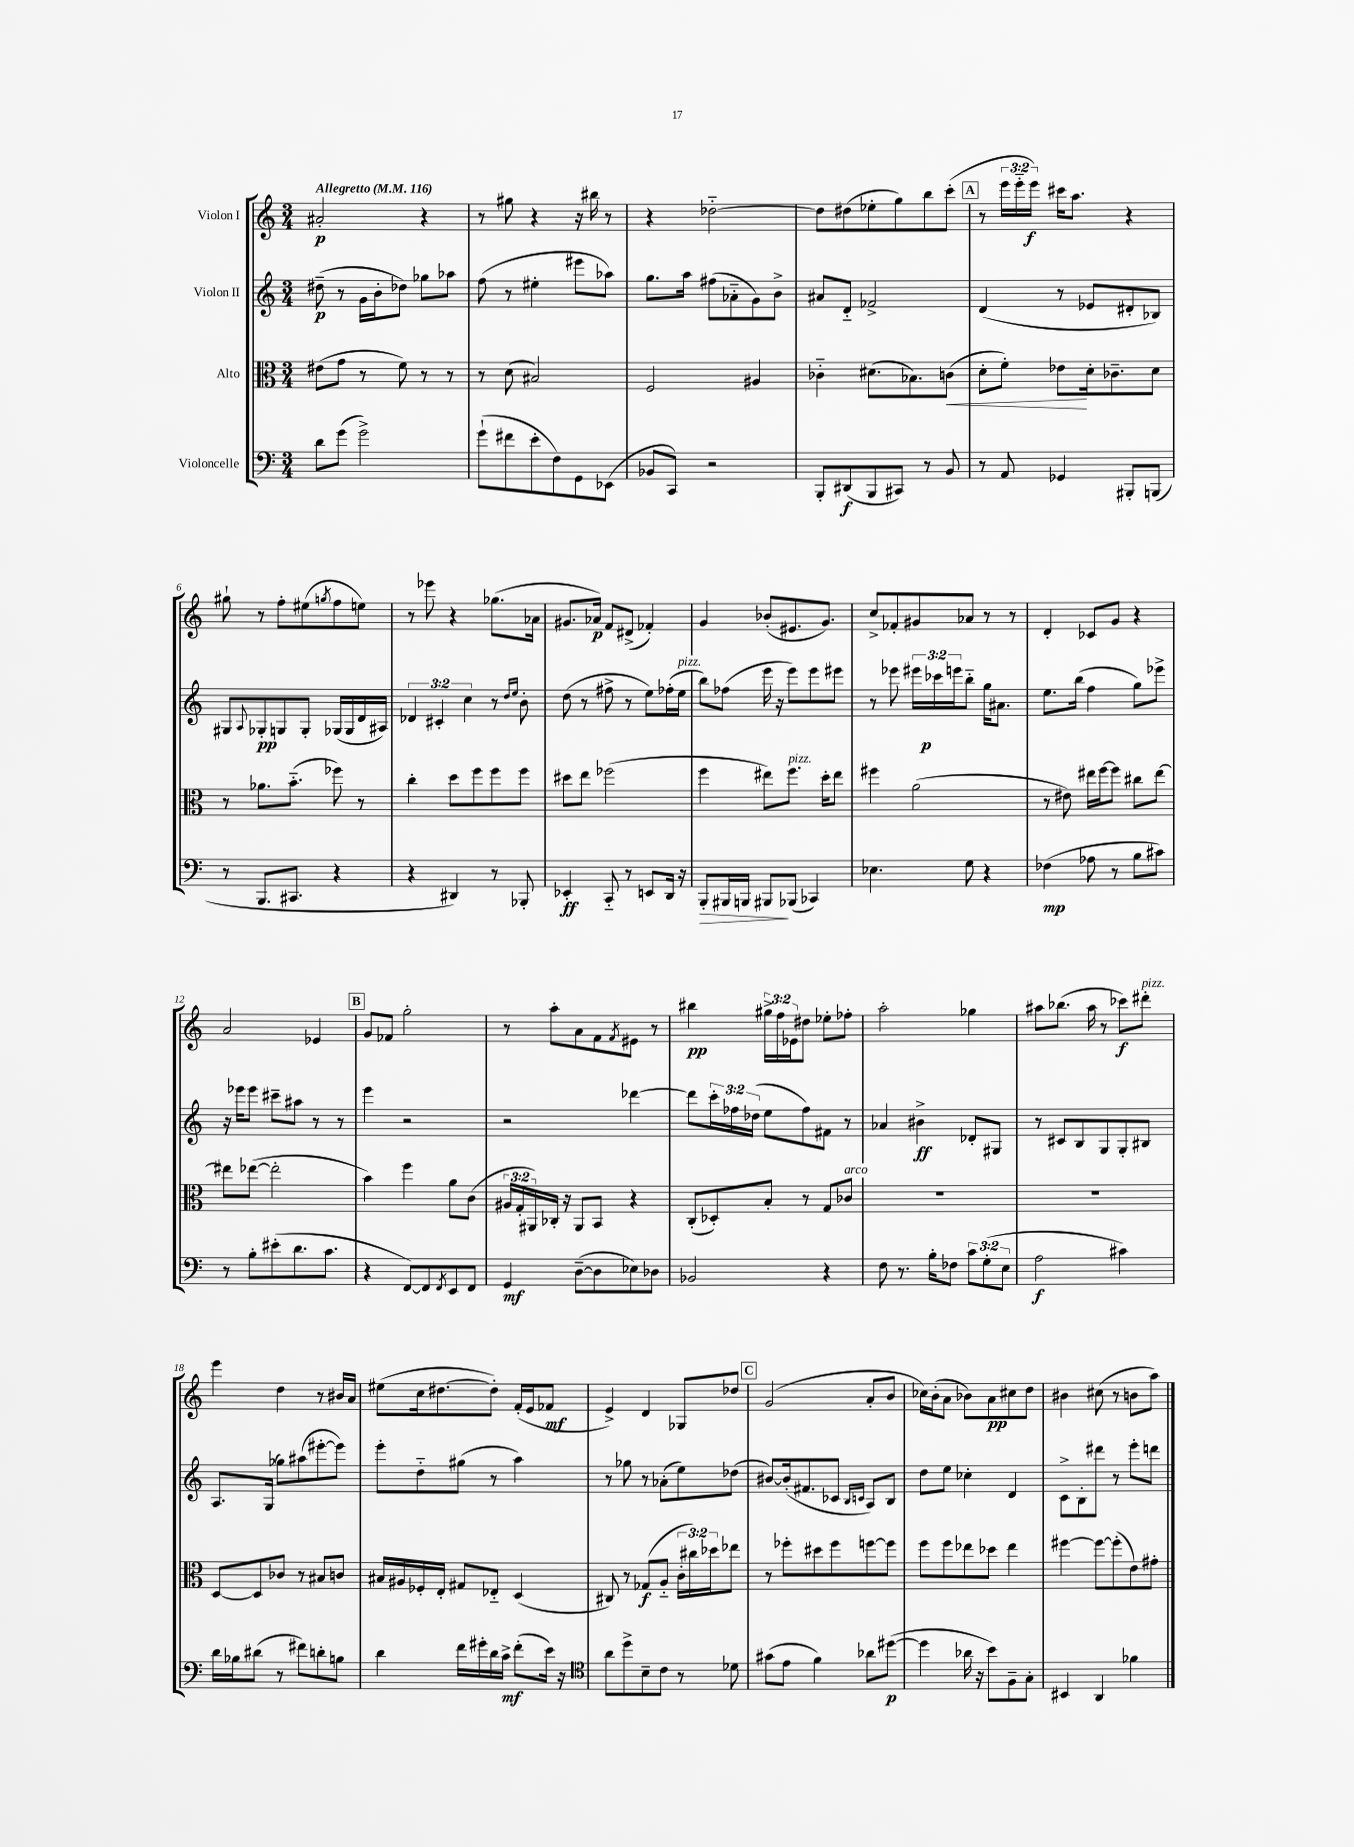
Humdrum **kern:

**kern	**kern	**kern	**kern
*staff4	*staff3	*staff2	*staff1
*clefF4	*clefC3	*clefG2	*clefG2
*k[]	*k[]	*k[]	*k[]
*M3/4	*M3/4	*M3/4	*M3/4
*MM116	*MM116	*MM116	*MM116
8d\L	(8e#\L	(8dd#~\	2a#'/
(8g\J	8g\J	8r	.
2g^\)	8r	16g\LL	.
.	.	16b'\J	.
.	8f\)	8dd-\J)	.
.	8r	8gg-\L	4r
.	8r	8aa-\J	.
=	=	=	=
(8g`\L	8r	(8ff\	8r
8f#\	(8d\	8r	8gg#\
8e'\	2B#/)	4ee#'\	4r
8F\)	.	.	.
8GG\	.	8eee#\L	16r
.	.	.	16bb#\
(8EE-\J	.	8aa-\J)	8r
=	=	=	=
8BB-/L	2F/	8.gg\L	4r
8CC/J)	.	.	.
.	.	16aa\Jk	.
2r	.	(8ff#\L	[2dd-'~\
.	.	8a-'~\	.
.	4A#/	8g\)	.
.	.	8b^\J	.
=	=	=	=
8BBB'/L	4c-'~\	8a#/L	8dd-\]L
(8DD#/	.	8d'~/J	(8dd#\
8BBB/	(8.d#\L	2f-^/	8ee-'\
8CC#/J)	.	.	8gg\)
.	8.B-\)	.	.
8r	.	.	8bb\
8BB/	(8c\J	.	(8ccc'\J
=	=	=	=
8r	8d'\L	(4d/	8r
8AA/	8f'\J)	.	24eee\LL
.	.	.	24eee'~\
.	.	.	24eee\JJ)
4GG-/	8e-\L	8r	16ccc#\LK
.	.	.	8.aa\J
.	16d'\k	8e-/L	.
.	8.c-~\	.	.
8BBB#'/L	.	8d#'/	4r
(8BBB/J	8d\J	8B-/J)	.
=	=	=	=
8r	8r	8G#/L	8gg#`\
.	.	8qqA/	.
8.BBB/L	8.a-\L	8G-'/	8r
.	.	8G/	8ff'\L
8.CC#/J	(8.b'~\J	.	.
.	.	8G'/J	(8ee#\
.	.	.	8qgg/
4r	8ff-\)	(16G-/LL	8ff\
.	.	16G-/	.
.	8r	16d/	8ee\J)
.	.	16A#/JJ)	.
=	=	=	=
4r	4cc'\	6d-/	8r
.	.	.	8eee-\
.	.	6c#'/	.
4DD#/)	8dd\L	.	4r
.	.	6cc\	.
.	8ff\	.	.
8r	8ff\	8r	(8.gg-\L
.	.	16qqdd/LL	.
.	.	16qqee/JJ	.
8BBB-'/	8ff\J	8b'\	.
.	.	.	16a-\Jk
=	=	=	=
4EE-'/	8dd#\L	(8dd\	8.g#/L
.	8ee\J	8r	.
.	.	.	16a-/Jk)
8CC'~/	(2ff-\	8ff#^\	8f/L
8r	.	8r	(8d#^/J
8EE/L	.	8ee\L)	4f-'/)
16DD/Jk	.	(16ff-'\L	.
16r	.	16ee\JJ	.
=	=	=	=
8BBB'/L	4ff\	8bb\L)	4g/
16BBB#/L	.	(8ff-\J	.
16BBB/JJ	.	.	.
8BBB#/L	8ee#\L)	16eee\	(8b-'/L
.	.	16r	.
(8BBB-/J	8.ff\J	8eee\L)	8.e#/
4CC-/)	.	8eee\	.
.	16dd'\LK	.	8.g/J)
.	8ee#\J	8eee#\J	.
=	=	=	=
4.E-\	4ff#\	8r	8cc^/L
.	.	8eee-\	8f-'/
.	(2a\	24eee#\LL	8g#/
.	.	24ccc-\	.
.	.	24eee\J	.
8G\	.	8bb'~\J	8a-/J
4r	.	16gg\LK	8r
.	.	8.a#\J	.
.	.	.	8r
=	=	=	=
(4F-\	8r	8.ee\L	4d'/
.	8e#\)	.	.
.	.	(16bb\Jk	.
8A-\	16ee#\LL	4ff\	8c-/L
.	[16ff\J	.	.
8r	8ff\]J	.	8g/J
8B\L	8cc#\L	8gg\L)	4r
8c#\J)	[8ee#\J	8eee-^\J	.
=	=	=	=
8r	8ee#\]L	16r	2a/
.	.	16eee-\LK	.
8B'\L	([8ee-\J	8eee-\J	.
(8e#'\	2ee-'\]	8ccc#~\L	.
8.d\	.	8aa#\J	.
.	.	8r	4e-/
8.c\J	.	.	.
.	.	8r	.
=	=	=	=
4r	4b\)	4eee\	8g/L
.	.	.	8f-/J
[8FF/L)	4ff\	2r	2gg'\
8FF/]	.	.	.
8qFF/	.	.	.
8EE/	8a\L	.	.
8FF/J	(8c\J	.	.
=	=	=	=
4GG/	24A#/LL	2r	8r
.	24G'/	.	.
.	24AA#/)	.	.
.	16C-'/JJ	.	8aa'\L
.	16r	.	.
([8D~\L	8AA#/L	.	8a\
8D\]	8BB/J	.	8f\
.	.	.	8qf/
8E-\)	4r	[4ddd-\	8e#\J
8D-\J	.	.	8r
=	=	=	=
2BB-/	(8C'/L	8ddd-\]L	4bb#\
.	8D-'/)	24ccc'\L	.
.	.	24ff-\	.
.	.	(24dd-\JJ	.
.	8B'/J	8ee\L	24gg#^\LL
.	.	.	24ff\
.	.	.	24e-\J
.	8r	8ff-\)	8dd#\J
4r	8G/L	8f#\J	8ee-'\L
.	8c-/J	8r	8ff-'\J
=	=	=	=
8F\	2.r	4a-/	2aa'\
8.r	.	.	.
.	.	4b#^\	.
16B'\LK	.	.	.
8F-\J	.	.	.
12c\L	.	8d-'/L	4gg-\
(12G'\	.	.	.
.	.	8G#/J	.
12E\J	.	.	.
=	=	=	=
2A\	2.r	8r	8aa#\L
.	.	8c#/L	(8.bb-\J
.	.	8B/	.
.	.	.	16aa#\
.	.	8G/	8r
4c#\)	.	8G'/	8ccc-\L)
.	.	8B#/J	8ddd#'\J
=	=	=	=
16d\LL	[8D/L	8.A/L	4eee\
16B-\J	.	.	.
(8d#\J	8D/]	.	.
.	.	(16G/Jk	.
8r	8c-/J	8gg-\L)	4dd\
8f#\L)	8r	(8aa#\	.
8d'\	8B#/L	[8eee#'\	8r
8B\J	8c/J	8eee#\]J)	16b#/LL
.	.	.	16a/JJ
=	=	=	=
4d\	16B#/LL	8eee'\L	(8ee#\L
.	16A#/	.	.
.	16F-'/	8dd'~\	16cc\k
.	16E'/JJ	.	[8.dd#\
16f\LL	8G#/L	(8gg#\J	.
16g#'\	.	.	.
16d\	8E-'~/J	8r	8dd#'\]J)
16c^\JJ	.	.	.
(8f'\L	(4D/	4aa\)	(16f'/LL
.	.	.	16e/J
16e\Jk)	.	.	8f-/J
16r	.	.	.
=	=	=	=
*clefC4	*	*	*
8a\L	8C#/)	8r	4e^/)
8dd^\	8r	8gg-\	.
8B~\	(8G-/L	8r	4d/
8c\J	8A'~/J	(8a-'\L	.
8r	24c'\LL	8ee\)	8G-/L
.	24cc#\)	.	.
.	24dd-\J	.	.
8d-\	8ee-\J	(8dd-\J	8dd-/J
=	=	=	=
(8g#\L	8r	[8b#/L)	(2g/
8e\J	8ff-'\L	(16b#'/]k	.
.	.	8.f#/	.
4f\)	8dd#\	.	.
.	8ff-\	8c-/J	.
.	.	16qqB/LL	.
.	.	16qqc/JJ	.
8a-\L	[8ff\	8A/L)	8a'/L
([8dd#\J	8ff\]J	8B/J	8b/J
=	=	=	=
4dd#\]	8ff\L	8dd\L	16cc-\LL)
.	.	.	(16b'\J
.	8ff\	8ee\J	8a\J
16a-\	8ee-\	4cc-'\	8b-\L)
16r	.	.	.
8b\L)	8dd-\J	.	8a\
8F~\	4ee-\	4d/	8cc#\
8G'\J	.	.	8dd\J
=	=	=	=
4BB#/	[4ff#\	8c^\L	4b#\
.	.	8B'\	.
4AA/	8ff#\_L	8ddd#\J	(8cc#\
.	(8ff#'\]	8r	8r
4f-\	8e\)	8eee'\L	8b\L
.	8g#'\J	8ddd\J	8aa\J)
==	==	==	==
*-	*-	*-	*-
